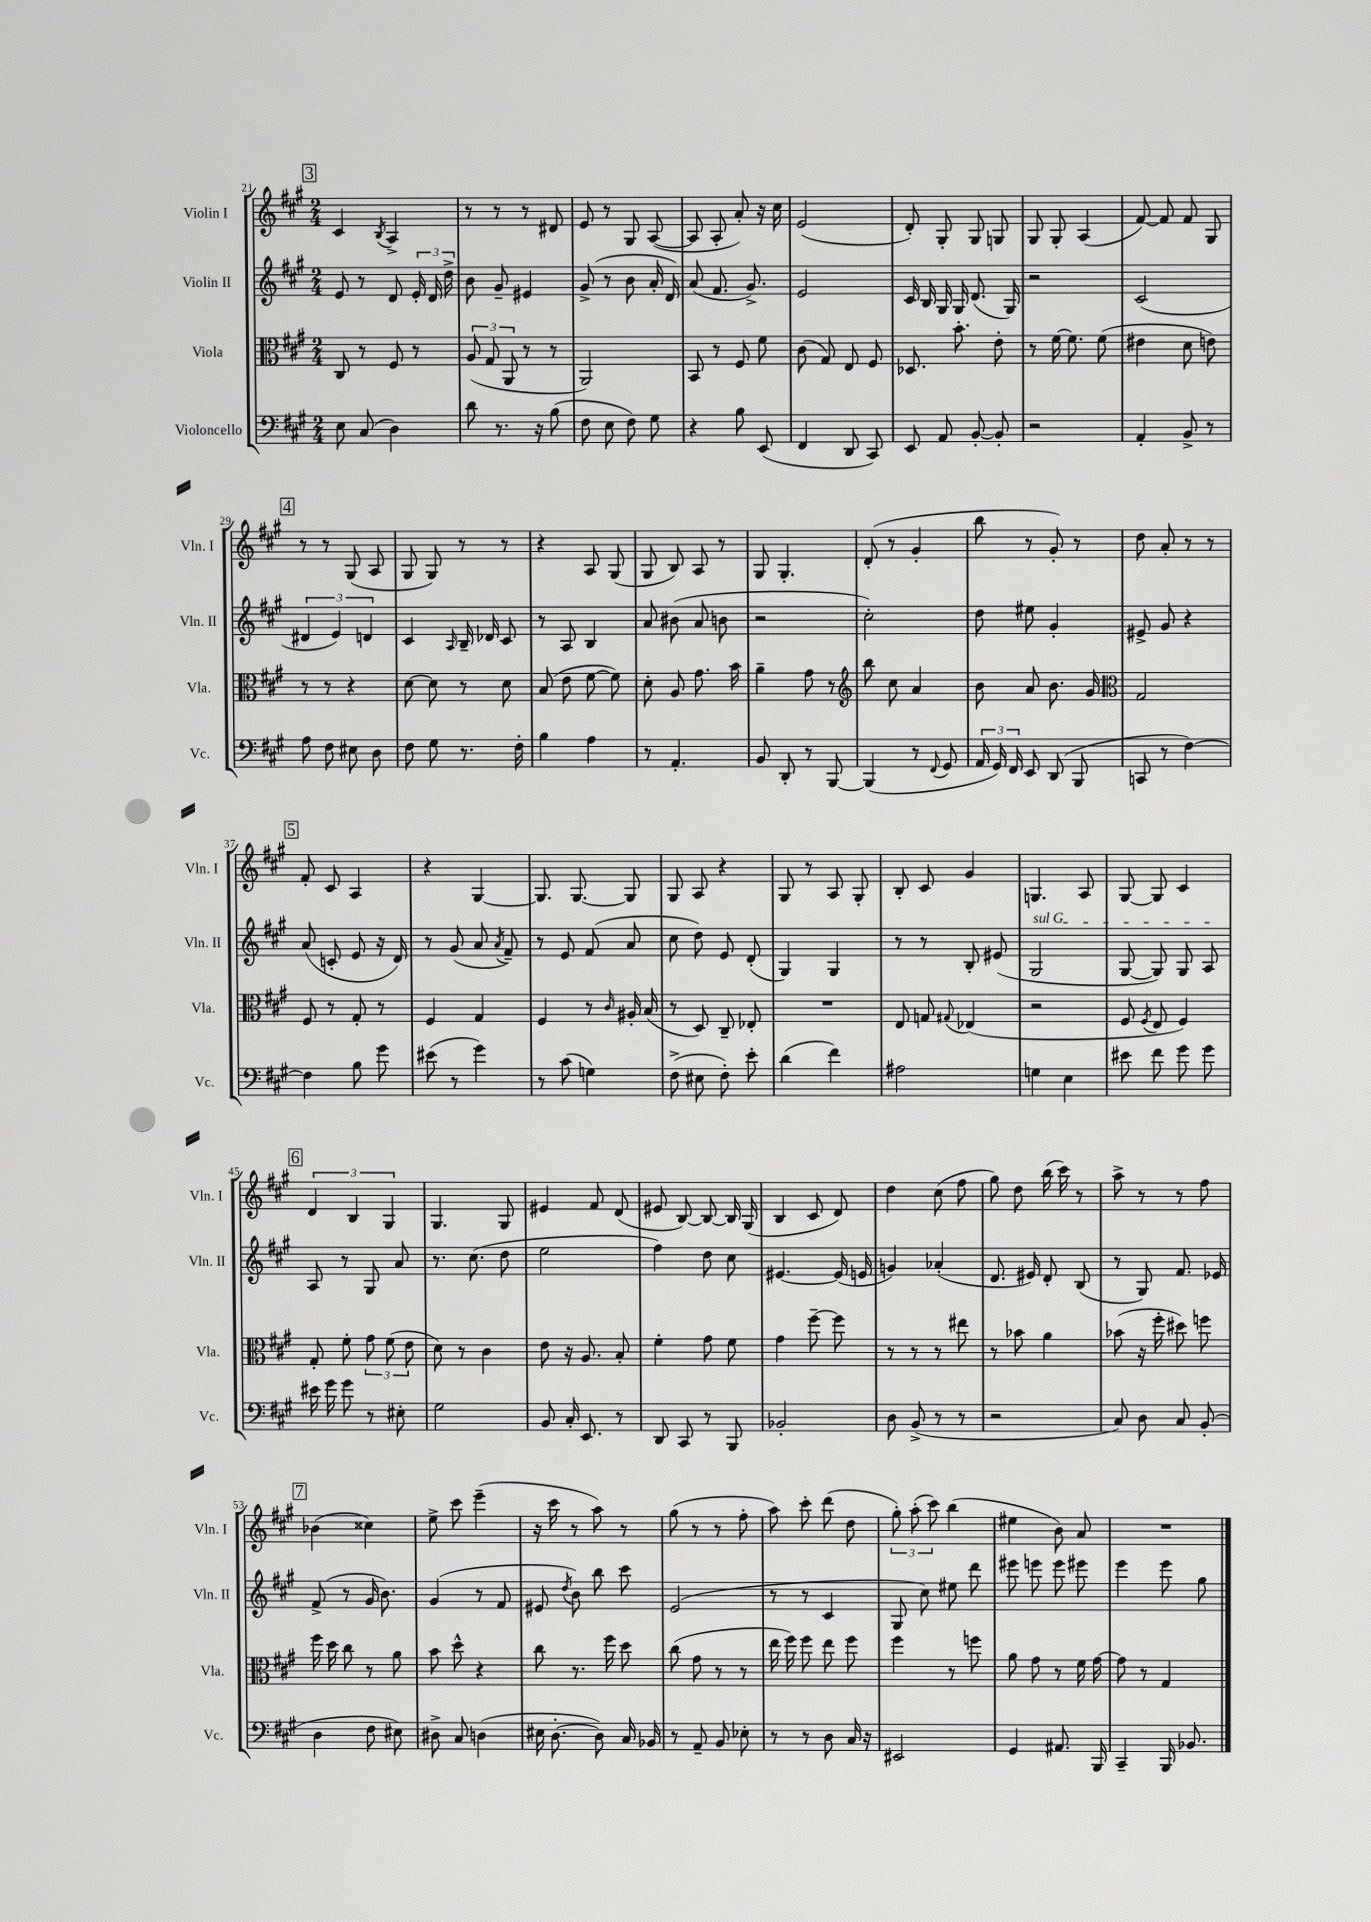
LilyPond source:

<<
\new StaffGroup <<
\new Staff = "s0" \with { instrumentName = "Violin I" shortInstrumentName = "Vln. I" } {
    \clef treble \key a \major \numericTimeSignature \time 2/4
    \autoBeamOff \mark \markup { \box "3" } cis'4 \acciaccatura { b8 } a4-> |
    r8 r8 r8 dis'8 |
    e'8 r8 gis8 a8~( |
    a8 a8-. a'8-.) r16 cis''16 |
    e'2( |
    d'8-.) gis8-. gis8 g8 |
    gis8 gis8-. a4( |
    fis'8~) fis'8 fis'8 gis8 |
    \mark \markup { \box "4" } r8 r8 gis8( a8 |
    gis8 gis8) r8 r8 |
    r4 a8 gis8( |
    gis8 b8) a8 r8 |
    gis8 gis4.-. |
    d'8-.( r8 gis'4-. |
    b''8 r8 gis'8-.) r8 |
    d''8 a'8-. r8 r8 |
    \mark \markup { \box "5" } fis'8-. cis'8 a4 |
    r4 gis4~ |
    gis8. gis8.~ gis8 |
    gis8 a8 r4 |
    gis8 r8 a8 gis8-. |
    b8-. cis'8 gis'4 |
    g4. a8 |
    gis8~ gis8 cis'4 |
    \mark \markup { \box "6" } \tuplet 3/2 { d'4 b4 gis4 } |
    gis4. gis8 |
    eis'4 fis'8 d'8( |
    eis'8 b8~) b8~ b16 gis16( |
    b4 cis'8 d'8) |
    d''4 cis''8( fis''8 |
    gis''8) d''8 b''16( cis'''16) r8 |
    a''8-> r8 r8 fis''8 |
    \mark \markup { \box "7" } bes'4( cisis''4) |
    e''8-> cis'''8 e'''4--( |
    r16 cis'''16 r8 a''8) r8 |
    gis''8( r8 r8 fis''8-. |
    a''8) cis'''8-. d'''8( d''8 |
    \tuplet 3/2 { gis''8-.) a''8-.( cis'''8) } b''4( |
    eis''4 b'8) a'8 |
    R2 \bar "|." |
}
\new Staff = "s1" \with { instrumentName = "Violin II" shortInstrumentName = "Vln. II" } {
    \clef treble \key a \major \numericTimeSignature \time 2/4
    \autoBeamOff \mark \markup { \box "3" } e'8 r8 d'8 \tuplet 3/2 { e'16-. d'16 d''16-> } |
    b'8 gis'8-- eis'4 |
    gis'8->( r8 b'8 a'16-. d'16) |
    a'8( fis'8. gis'8.->) |
    e'2 |
    cis'16 b16 gis16 gis16 d'8.( gis16) |
    r2 |
    cis'2( |
    \mark \markup { \box "4" } \tuplet 3/2 { dis'4 e'4) d'4 } |
    cis'4 \grace { a16 } b16-- des'16 cis'8 |
    r8 a8 b4 |
    a'8 bis'8( a'8 b'8 |
    r2 |
    cis''2-.) |
    d''8 eis''8 gis'4-. |
    eis'8-> gis'8 r4 |
    \mark \markup { \box "5" } a'8( c'8-. e'8 r16 d'16) |
    r8 gis'8( a'8 \acciaccatura { a'8 } fis'8--) |
    r8 e'8 fis'8( a'8 |
    cis''8 d''8) e'8 d'8-.( |
    gis4) gis4 |
    r8 r8 b8-. eis'8( |
    \once \override TextSpanner.bound-details.left.text = \markup { \italic "sul G" } gis2\startTextSpan |
    gis8~ gis8) gis8 a8\stopTextSpan |
    \mark \markup { \box "6" } a8 r8 gis8 a'8 |
    r8. cis''8.( d''8 |
    e''2 |
    fis''4) d''8 cis''8 |
    eis'4.~ eis'16( e'16 |
    g'4) aes'4-.( |
    d'8. eis'16) d'8-. b8( |
    r8 gis8) fis'8. ees'16 |
    \mark \markup { \box "7" } fis'8->( r8 gis'16 b'8.) |
    gis'4( r8 fis'8 |
    eis'8 \acciaccatura { d''8 } b'8) b''8 cis'''8 |
    e'2( |
    r8 r8 cis'4 |
    gis8 cis''8) eis''8 d'''8 |
    eis'''8 e'''8 e'''8 eis'''8 |
    e'''4 e'''8 gis''8 \bar "|." |
}
\new Staff = "s2" \with { instrumentName = "Viola" shortInstrumentName = "Vla." } {
    \clef alto \key a \major \numericTimeSignature \time 2/4
    \autoBeamOff \mark \markup { \box "3" } cis8 r8 fis8 r8 |
    \tuplet 3/2 { a8( gis8 a,8 } r8 r8 |
    a,2) |
    b,8 r8 fis8 fis'8 |
    cis'8( gis8) e8 fis8 |
    des8. b'8.-. e'8-. |
    r8 fis'16~ fis'8. fis'8( |
    eis'4 d'8 e'8) |
    \mark \markup { \box "4" } r8 r8 r4 |
    d'8~ d'8 r8 d'8 |
    b8( e'8 fis'8~ fis'8) |
    d'8-. a8 gis'8. b'16 |
    a'4-- gis'8 r8 |
    \clef treble b''8 cis''8 a'4 |
    b'8 a'8 b'8. gis'16 |
    \clef alto gis2 |
    \mark \markup { \box "5" } fis8 r8 gis8-. r8 |
    fis4 gis4 |
    fis4 r8 \grace { cis'16 } ais16-. b16( |
    r8 d8) cis8-- ees8-. |
    R2 |
    e8 g8 \appoggiatura { gis8 } ees4( |
    r2 |
    fis8 \acciaccatura { fis8 } e8 fis4) |
    \mark \markup { \box "6" } gis8-. fis'8-. \tuplet 3/2 { gis'8 fis'8( e'8 } |
    d'8) r8 cis'4 |
    e'8 r16 a8. b8-. |
    fis'4-. gis'8 fis'8 |
    gis'4 fis''8~-- fis''8 |
    r8 r8 r8 eis''8 |
    r8 bes'8 a'4 |
    bes'8( r16 fis''16-. dis''8) f''8 |
    \mark \markup { \box "7" } fis''16 d''16 cis''8 r8 a'8 |
    b'8 d''8-^ r4 |
    cis''8 r8. fis''16 d''8 |
    cis''8( gis'8 r8 r8 |
    e''16 fis''16) fis''8 e''8 fis''8 |
    fis''4 r8 f''8 |
    a'8 gis'8 r8 fis'16 gis'16~ |
    gis'8 r8 gis4 \bar "|." |
}
\new Staff = "s3" \with { instrumentName = "Violoncello" shortInstrumentName = "Vc." } {
    \clef bass \key a \major \numericTimeSignature \time 2/4
    \autoBeamOff \mark \markup { \box "3" } e8 cis8( d4) |
    d'8 r8. r16 b8( |
    fis8 e8 fis8) gis8 |
    r4 b8 e,8( |
    fis,4 d,8 cis,8) |
    e,8 a,8 b,8~-. b,8-. |
    r2 |
    a,4-. b,8-> r8 |
    \mark \markup { \box "4" } a8 fis8 eis8 d8 |
    fis8 gis8 r8. fis16-. |
    b4 a4 |
    r8 a,4.-. |
    b,8 d,8-. r8 b,,8~ |
    b,,4( r8 \appoggiatura { fis,8 } gis,8 |
    \tuplet 3/2 { a,16 gis,16) fis,16 } e,8 d,8( b,,8 |
    c,8 r8 fis4~) |
    \mark \markup { \box "5" } fis4 b8 gis'8 |
    eis'8( r8 gis'4) |
    r8 cis'8( g4) |
    fis8->( eis8 fis8-.) e'8-. |
    d'4( fis'4) |
    ais2 |
    g4 e4 |
    eis'8 fis'8 gis'8 gis'8 |
    \mark \markup { \box "6" } eis'16 gis'16 gis'8 r8 eis8-. |
    gis2 |
    b,8 cis16-. e,8. r8 |
    d,8 cis,8 r8 b,,8 |
    bes,2-. |
    d8 b,8->( r8 r8 |
    r2 |
    cis8) d8 cis8 b,8-.( |
    \mark \markup { \box "7" } d4 fis8 eis8) |
    dis8-> cis8 d4( |
    eis16 d8.~-. d8) cis16 bes,16 |
    r8 a,8-- b,8 ees8-. |
    r8 r8 d8 cis16 r16 |
    eis,2 |
    gis,4 ais,8. b,,16 |
    cis,4-- b,,16 bes,8. \bar "|." |
}
>>
>>
\layout { \context { \Score currentBarNumber = #21 } }
